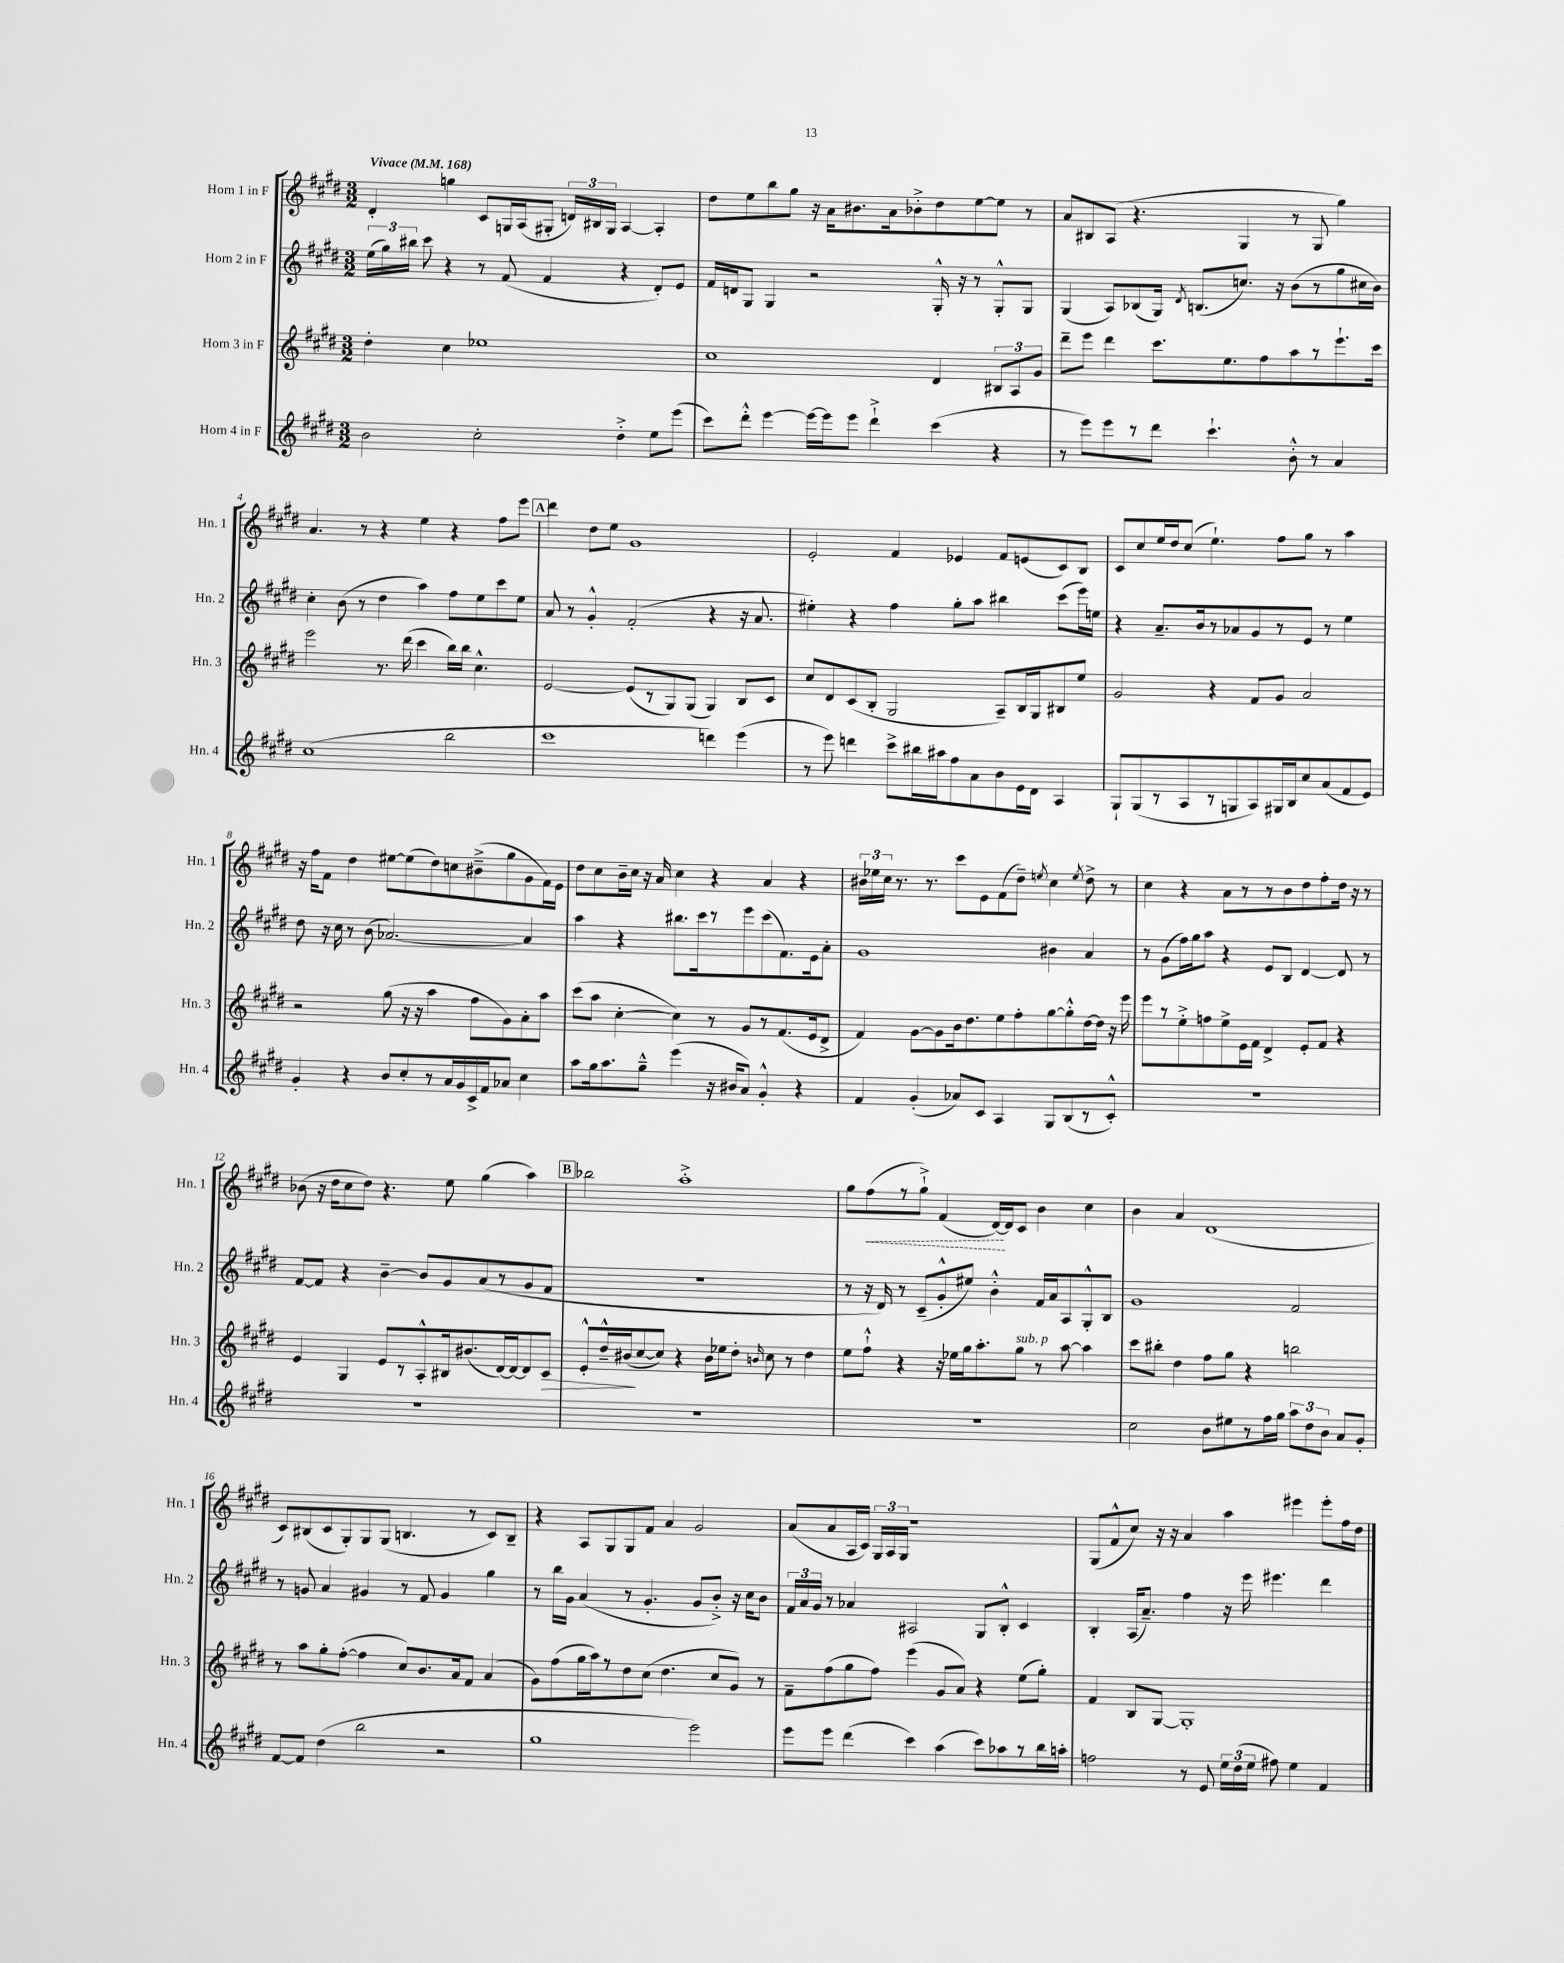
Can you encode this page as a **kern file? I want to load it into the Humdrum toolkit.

**kern	**kern	**kern	**kern
*staff4	*staff3	*staff2	*staff1
*clefG2	*clefG2	*clefG2	*clefG2
*k[f#c#g#d#]	*k[f#c#g#d#]	*k[f#c#g#d#]	*k[f#c#g#d#]
*M3/2	*M3/2	*M3/2	*M3/2
*MM168	*MM168	*MM168	*MM168
2b\	4dd#'\	(24ee\LL	4d#'/
.	.	24gg#\)	.
.	.	24bb#\JJ	.
.	.	8ccc#\	.
.	4cc#\	4r	4gg\
2cc#'\	1ee-	8r	8c#/L
.	.	(8f#/	16G/L
.	.	.	(16A/J
.	.	4f#/	8G#'/J
.	.	.	24d/LL)
.	.	.	24B#/
.	.	.	24G#/JJ
4dd#'^\	.	4r	[4A/
8ee\L	.	8d#'/L)	4A'/]
(8eee\J	.	8e/J	.
=	=	=	=
8ccc#\L)	1cc#	16f#/LL	8dd#\L
.	.	16d/J	.
8ddd#'^^\J	.	8G#/J	8ee\
[4eee\	.	4G#/	8bb\
.	.	.	8gg#\J
16eee\_LL	.	2r	16r
16eee\]J	.	.	16a\LK
8eee\J	.	.	8.b#\
4ddd#`^\	.	.	.
.	.	.	16a\k
.	.	.	8b-'^\
(4ccc#\	4d#/	16G#'^^/	8dd#\
.	.	16r	.
.	.	8r	[8ee\
4r	12B#/L	8G#'^^/L	8ee\]J
.	12A/	.	.
.	.	8G#/J	8r
.	12g#/J	.	.
=	=	=	=
8r	8ddd#~\L	(4G#/	8a/L
8eee\L)	8eee\J	.	8B#/
8eee\	4ddd#\	8A/L)	(8A/J
8r	.	(8B-/	4.r
8ddd#\J	8.ccc#\L	16G#/Jk)	.
.	.	8qd#/	.
.	.	(8.B/L	.
4.ccc#`\	.	.	.
.	8.ee\	.	.
.	.	8.cc/J)	4G#/
.	8ff#\	.	.
.	.	16r	.
8b'^^\	8aa\	(8b\L	8r
8r	8r	8r	8G#/
4a/	8.eee`\	8gg#\	4gg#\)
.	.	16cc#\L	.
.	16ccc#\Jk	16b\JJ)	.
=	=	=	=
(1cc#	2eee\	4cc#'\	4.a/
.	.	(8b\	.
.	.	8r	8r
.	8.r	4dd#\	4r
.	(16ddd#\	.	.
.	4ccc#\	4aa\)	4ee\
2bb\	16bb\LL)	8ff#\L	4r
.	16bb\JJ	.	.
.	4.cc#^^\	8ee\	.
.	.	8ccc#\	8ff#\L
.	.	8ee\J	8eee\J
=	=	=	=
1ccc#	[2e/	8a/	4ddd#\
.	.	8r	.
.	.	4g#'^^/	8dd#\L
.	.	.	8ee\J
.	(8e/]L	(2f#'/	1g#
.	8r	.	.
.	8G#/)	.	.
.	(8G#/J	.	.
4ddd\)	4G#/)	4r	.
(4eee\	8B/L	16r	.
.	.	8.a/	.
.	8c#/J	.	.
=	=	=	=
8r	8cc#/L	4ee#'\)	2e'/
8eee\)	8d#/	.	.
4ddd\	(8c#/	4r	.
.	8B'/J	.	.
8ccc#^\L	2G#/	4ff#\	4f#/
16bb#\L	.	.	.
16aa#\J	.	.	.
8ff#\	.	8gg#'\L	4e-/
8a\	.	8aa\J	.
8b\	8A~/L)	4bb#\	8f#/L
16e\L	16B/L	.	(8e/
16d#\JJ	16G#/J	.	.
4A/	8B#/	(8ccc#\L	8c#/)
.	8ee/J	16eee\L)	8B/J
.	.	16ee\JJ	.
=	=	=	=
8G#`/L	2g#/	4r	8c#/L
(8G#/	.	.	8cc#/
8r	.	8.a~/L	16ee/L
.	.	.	16dd#/J
8A/	.	.	(8cc#/J
.	.	16b/k	.
8r	4r	8r	4.ee`\)
8G/	.	8a-/	.
8A/)	8f#/L	8g#/	.
16G#/L	8g#/J	8r	8ff#\L
16B/J	.	.	.
8cc#/	2a/	8e/J	8gg#\J
(8a/	.	8r	8r
8f#/	.	4ee\	4aa\
8e/J)	.	.	.
=	=	=	=
4g#'/	2r	8dd#\	16r
.	.	.	16ff#\LK
.	.	16r	8f#\J
.	.	16cc#\	.
4r	.	8r	4dd#\
.	.	(8b\	.
8b/L	(8gg#\	[2.a-/)	[8ee#\L
8cc#'/	16r	.	(8ee#\]
.	16r	.	.
8r	4aa\	.	8dd#\)
16a/L	.	.	8cc\
16g#/	.	.	.
16c#^/	8ff#\L	.	(8b#~^\
16f#/J	.	.	.
8a-/J	8g#\)	.	8gg#\
4cc#\	8a'\	4a-/]	8g#\
.	8aa\J	.	16f#\L)
.	.	.	16e\JJ
=	=	=	=
8aa\L	(8ccc#\L	4aa\	8dd#\L
16gg#\k	8aa\J	.	8cc#\
8.aa\	.	.	.
.	[4cc#'\	4r	16b~\L
.	.	.	16cc#\JJ
8gg#~^^\J	.	.	16r
.	.	.	16a/
(4eee\	4cc#\])	8.bb#\L	4cc#\
.	.	16ccc#\k	.
16r	8r	8r	4r
16b#/LK	.	.	.
8a/J)	8g#/L	8eee\	.
4g#'^^/	8r	(8ccc#\	4a/
.	(8.f#/	8.f#\)	.
4r	.	.	4r
.	16e/k	16e\k	.
.	8d#^/J	8a'\J	.
=	=	=	=
4f#/	4f#/)	1g#	24b#\LL
.	.	.	24ee-\
.	.	.	24cc#\JJ
.	.	.	8.r
(4g#'/	[8g#\L	.	.
.	.	.	8.r
.	8g#\]	.	.
8a-/L)	16b\k	.	8ccc#\L
.	8.dd#\	.	.
8c#/J	.	.	8e\
4A/	8ee\	.	(8f#\
.	8ff#'\	.	8dd#~\J)
.	.	.	8qee/
8G#/L	[8gg#\	4b#\	4cc#\
(8B/	8gg#'^^\]	.	.
.	.	.	8qee/
8r	[16dd#\L	4a/	8dd#^\
.	16dd#\]JJ	.	.
8c#'^^/J)	16r	.	8r
.	16eee\	.	.
=	=	=	=
1.r	8eee\L	8r	4cc#\
.	8r	(8g#\L	.
.	8ee'^\	16ff#\L)	4r
.	.	16gg#\J	.
.	8ff\	8aa\J	.
.	8ee^\	4r	8a\L
.	16e\L	.	8r
.	16f#\JJ	.	.
.	4d#^/	8e/L	8r
.	.	8B/J	8b\
.	8e'/L	[4d#/	8dd#\
.	8f#/J	.	8ff#'\
.	4r	8d#/]	16dd#\Jk
.	.	.	16r
.	.	8r	8r
=	=	=	=
1.r	4e/	[8f#/L	(8b-\
.	.	8f#/]J	16r
.	.	.	16dd#\LK
.	4G#/	4r	8cc#\
.	.	.	8dd#\J)
.	8e/L	[4b~\	4.r
.	8r	.	.
.	8A'^^/	8b/]L	.
.	16B#/k	8g#/	8ee\
.	(8.b#/	.	.
.	.	(8a/	(4gg#\
.	[16d#/L)	8r	.
.	16d#/_J	.	.
.	8d#/]	8g#/	4aa\)
.	8c#/J	8f#/J	.
=	=	=	=
1.r	8e'^^/L	1.r	2bb-\
.	16dd#~^^/L	.	.
.	(16b#/J	.	.
.	[8cc#/	.	.
.	8cc#/]J)	.	.
.	4r	.	1aa'^
.	16b#\LL	.	.
.	16ee-\J	.	.
.	8dd#'\J	.	.
.	16qqb/	.	.
.	8cc#\	.	.
.	8r	.	.
.	4dd#\	.	.
=	=	=	=
1.r	8ee\L	8r	8gg#\L
.	8ff#`^^\J	16r	(8ff#\
.	.	16d#/)	.
.	4r	8r	8r
.	.	(8c#~/L	8gg#`^\J)
.	16r	8g#'^^/	(4f#/
.	16ee-\LL	.	.
.	16gg#\J	8ee#/J)	.
.	8.aa'\	.	.
.	.	4b'^^\	[16d#/LL)
.	.	.	16d#/]J
.	8gg#\J	.	8c#/J
.	8r	16f#/LL	4b\
.	.	16a/J	.
.	[8aa\	8A/	.
.	4aa\]	8G#'^^/	4cc#\
.	.	8B/J	.
=	=	=	=
2cc#\	8ccc#\L	1g#	4b\
.	8bb#'\J	.	.
.	4dd#\	.	4a/
8b\L	8ff#\L	.	(1d#
8ee#\	8gg#\J	.	.
8r	4r	.	.
16ff#\L	.	.	.
16gg#\JJ	.	.	.
12aa\L	2bb\	2f#/	.
12dd#\	.	.	.
12b\J	.	.	.
8a/L	.	.	.
8g#'/J	.	.	.
=	=	=	=
[8f#/L	8r	8r	8c#/L)
8f#/]J	8aa\L	8g/	(8B#/
(4dd#\	8gg#'\	4a/	8c#/
.	([8ff#'\J	.	8G#'/)
2bb\	4ff#\]	4g#/	8G#/
.	.	.	(8G#/J
.	8cc#/L)	8r	4.B/
.	8.b/	8f#/	.
2r	.	4g#/	.
.	16a/k	.	.
.	8f#/J	.	8r
.	(4a/	4gg#\	8c#/L)
.	.	.	8B~/J
=	=	=	=
1gg#	8g#\L)	8r	4r
.	(8ff#\	16bb\LL	.
.	.	16g#\JJ	.
.	16gg#\L	(4a/	8A/L
.	16aa\J)	.	.
.	8r	.	8G#/
.	8dd#\	8r	8G#/
.	(8cc#\J	4.g#'/	8f#/J
.	4.dd#\	.	4a/
2eee\)	.	8g#/L	2g#/
.	8cc#/L	8b'^/J)	.
.	8g#/J)	16r	.
.	.	16cc#\LK	.
.	8r	8b\J	.
=	=	=	=
8eee\L	8f#~\L	24f#/LL	(8a/L
.	.	24a/	.
.	.	24g#/JJ	.
8eee\J	(8ff#\	8r	8a/
(4ddd#\	8gg#\	4a-/	16A/L
.	.	.	16c#/JJ)
.	8ff#\J)	.	24G#/LL
.	.	.	24A/
.	.	.	24G#/JJ
4ccc#\)	(4eee\	2A#/	1r
(4aa\	8g#/L	.	.
.	8a/J)	.	.
8ccc#\L)	4r	8G#/L	.
8aa-\	.	8B'^^/J	.
8r	(8ee\L	4c#/	.
16bb\L	8gg#'\J)	.	.
16aa'\JJ	.	.	.
=	=	=	=
2ff\	4f#/	4B'/	(8G#/L
.	.	.	8f#^^/
.	8B/L	(16A/LK	8cc#/J)
.	.	8.a~/J)	.
.	[8G#/J	.	16r
.	.	.	16r
8r	1G#']	4ff#\	4a/
8e/	.	.	.
24ee\LL	.	16r	4aa\
(24dd#\	.	.	.
.	.	16eee\	.
24ee\JJ	.	.	.
8ff#\)	.	4.eee#\	.
4ee\	.	.	4eee#\
4f#/	.	4ddd#\	8eee#'\L
.	.	.	16ff#\L
.	.	.	16dd#\JJ
==	==	==	==
*-	*-	*-	*-
